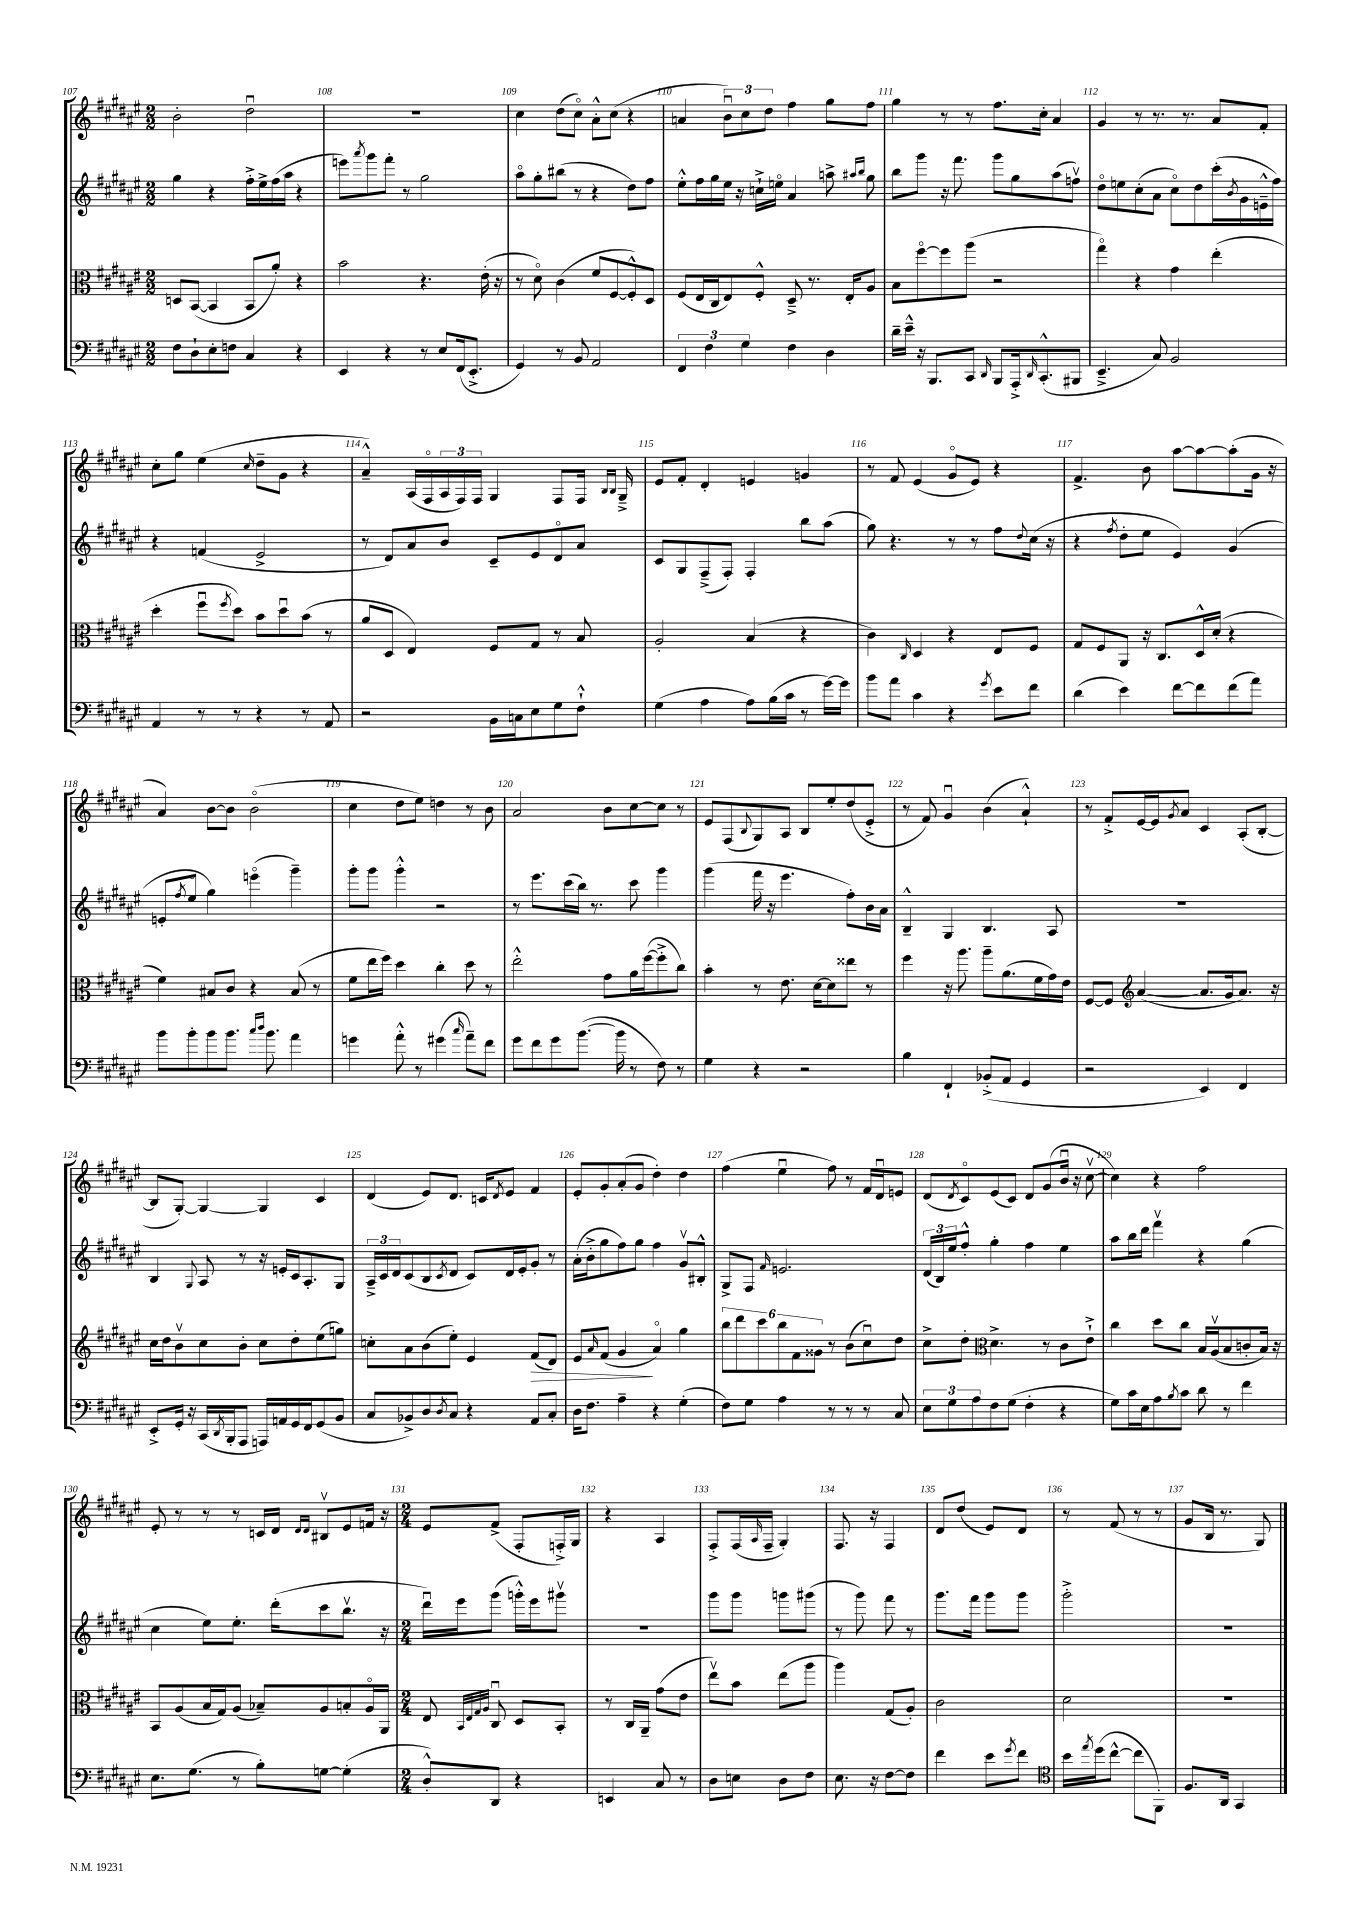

**kern	**kern	**dynam	**kern	**kern
*part4	*part3	*part3	*part2	*part1
*staff4	*staff3	*staff3	*staff2	*staff1
*clefF4	*clefC3	*	*clefG2	*clefG2
*k[f#c#g#d#a#e#]	*k[f#c#g#d#a#e#]	*	*k[f#c#g#d#a#e#]	*k[f#c#g#d#a#e#]
*M2/2	*M2/2	*	*M2/2	*M2/2
=107	=107	=107	=107	=107
8F#\L	8Dn/L	.	4gg#\	2b'\
8D#`\	([8BB/J	.	.	.
8E#'\	4BB/]	.	4r	.
8Fn\J	.	.	.	.
4C#/	8BB/L	.	16ff#'^\LL	2dd#u\
.	.	.	16ee#^\	.
.	8a#'/J)	.	(16ff#\	.
.	.	.	16aa#\JJ	.
4r	4r	.	4r	.
=108	=108	=108	=108	=108
4EE#/	2b\	.	8eeen\L)	1r
.	.	.	8qaaa#/	.
.	.	.	8ggg#\	.
4r	.	.	8fff#'\J	.
.	.	.	8r	.
8r	4.r	.	2gg#\	.
8E#/L	.	.	.	.
(16FF#/k	.	.	.	.
8.EE#'^/J	.	.	.	.
.	(16e#'\	.	.	.
.	16r	.	.	.
=109	=109	=109	=109	=109
4GG#/)	8r	.	8aa#\L	4cc#\
.	8d#\)	.	8gg#'\	.
8r	(4c#\	.	(8bb#X\J	(8dd#\L
8BB/	.	.	8r	8cc#\J)
2AA#/	8f#/L	.	4r	8a#'^^\L
.	[8F#/	.	.	(8cc#\J
.	8F#'^^/])	.	8dd#\L)	4r
.	8D#/J	.	8ff#\J	.
=110	=110	=110	=110	=110
6FF#/	(8F#/L	.	8ee#'^^\L	4an/
.	16E#/L	.	16ff#\L	.
6F#\	.	.	.	.
.	16C#/J	.	16gg#\	.
.	8E#/)	.	16ee#\JJ	12bu\L)
.	.	.	16r	.
6G#\	.	.	.	12cc#\
.	8F#'^^/J	.	16ccn`^\LL	.
.	.	.	.	12dd#\J
.	.	.	16een\JJ	.
4F#\	8D#~^/	.	4a#/	4ff#\
.	8.r	.	.	.
4D#\	.	.	8aan^\	8gg#\L
.	16E#'/KL	.	.	.
.	.	.	16qqaa#X/LL	.
.	.	.	16qqbb/JJ	.
.	8A#/J	.	8gg#\	8ff#\J
=111	=111	=111	=111	=111
16d#~\LL	8B\L	.	8bb\L	4gg#\
16e#~^^\JJ	.	.	.	.
16r	[8ff#\	.	8ggg#\J	.
8.BBB/L	.	.	.	.
.	8ff#\]	.	16r	8r
.	.	.	8.fff#\	.
8CC#/J	(8aa#\J	.	.	8r
16qqDD#/	.	.	.	.
8BBB/L	2r	.	8ggg#\L	8.ff#\L
16AAA#'^/k	.	.	8gg#\	.
16qqDD#/	.	.	.	.
(8.CC#'^^/	.	.	.	16cc#'\Jk
.	.	.	(8aa#\	4a#/
8BBB#X/J	.	.	8ffnv\J)	.
=112	=112	=112	=112	=112
4.EE#~^/	4gg#\)	.	8dd#\L	4g#/
.	.	.	8een\	.
.	4r	.	(8cc#'\	8r
8C#/)	.	.	8a#\J	8.r
2BB/	4g#\	.	8cc#\L)	.
.	.	.	.	8.r
.	.	.	8dd#\	.
.	(4ee#'\	.	(16ccc#'\L	8a#/L
.	.	.	8qb/	.
.	.	.	16g#\	.
.	.	.	16en~^^\	8f#'/J
.	.	.	16ff#\JJ)	.
!!LO:LB:g=z
=113	=113	=113	=113	=113
4AA#/	4dd#'\	.	4r	8cc#'\L
.	.	.	.	8gg#\J
8r	8ff#u\L	.	(4fn/	(4ee#\
.	8qff#/	.	.	.
8r	8dd#\J)	.	.	.
.	.	.	.	16qqcc#/
4r	8b\L	.	2e#^/	8dd#~\L
.	8dd#u\	.	.	8g#\J
8r	(8b\J	.	.	4r
8AA#/	8r	.	.	.
=114	=114	=114	=114	=114
2r	8a#/L	.	8r	4a#~^^/)
.	8D#/J	.	8d#/L)	.
.	4E#/)	.	8a#/	(16A#/LL
.	.	.	.	16F#/
.	.	.	8b/J	24A#/
.	.	.	.	24F#/)
.	.	.	.	24F#/JJ
16BB\LL	8F#/L	.	8c#~/L	4G#/
16Cn\J	.	.	.	.
8E#\	8G#/J	.	8e#/	.
8G#\	8r	.	8d#/	8F#/L
8F#`^^\J	8B/	.	8a#/J	16F#/Jk
.	.	.	.	16qqB/LL
.	.	.	.	16qqB/JJ
.	.	.	.	16G#~^/
=115	=115	=115	=115	=115
(4G#\	2A#'/	.	8c#/L	8e#/L
.	.	.	8G#/	8f#'/J
4A#\	.	.	(8F#~^/	4d#'/
.	.	.	8F#'/J)	.
8A#\L)	(4B/	.	4F#'/	4en/
(16B\L	.	.	.	.
16c#\JJ	.	.	.	.
8r	4r	.	8bb\L	4gn/
[16g#\LL)	.	.	(8aa#\J	.
16g#\JJ]	.	.	.	.
=116	=116	=116	=116	=116
8b\L	4c#\)	.	8gg#\)	8r
8a#\J	.	.	4.r	8f#/
.	16qqC#/	.	.	.
4c#\	4D#/	.	.	(4e#/
4r	4r	.	8r	8g#/L
.	.	.	8r	8e#/J)
8qg#/	.	.	.	.
8e#\L	8E#/L	.	8ff#\L	4r
.	.	.	8qqdd#/	.
8f#\J	8F#/J	.	(16cc#\Jk	.
.	.	.	16r	.
=117	=117	=117	=117	=117
(4d#\	8G#/L	.	4r	4.f#^/
.	8F#/	.	.	.
.	.	.	8qff#/	.
4e#\)	8AA#/J	.	8dd#'\L	.
.	16r	.	8ee#\J	8b\
.	8.C#/L	.	.	.
[8f#\L	.	.	4e#/)	[8aa#\L
8f#\]	16D#^^/L	.	.	8aa#\_
.	(16d#'/JJ	.	.	.
(8f#\	4r	.	(4g#/	(8aa#'\]
8a#\J)	.	.	.	16g#\Jk
.	.	.	.	16r
!!LO:LB:g=z
=118	=118	=118	=118	=118
8b\L	4f#\)	.	8en'/L	4a#/)
.	.	.	8qff#/	.
8b'\	.	.	8ee#/J	.
8b\	8B#X/L	.	4gg#\)	[8b\L
8.b\J	8c#/J	.	.	8b\J]
.	4r	.	(4eeen\	(2b\
16qqcc#/LL	.	.	.	.
16qqdd#/JJ	.	.	.	.
8.b\	.	.	.	.
4a#\	(8B#/	.	4ggg#~\)	.
.	8r	.	.	.
=119	=119	=119	=119	=119
4gn\	8f#\L	.	8ggg#'\L	4cc#\
.	16ee#\L	.	8ggg#\J	.
.	16ff#\JJ)	.	.	.
8a#'^^\	4dd#\	.	4ggg#'^^\	8dd#\L
8r	.	.	.	8ee#\J)
(4g#X\	4cc#'\	.	2r	4ddn\
16qqcc#/	.	.	.	.
8a#~\L)	8dd#\	.	.	8r
8f#\J	8r	.	.	8b\
=120	=120	=120	=120	=120
8g#\L	2ee#'^^\	.	8r	2a#/
8f#\	.	.	8.eee#\L	.
8g#\	.	.	.	.
.	.	.	(16ccc#\L	.
([8.b\J	.	.	16bb\JJ)	.
.	.	.	8.r	.
.	8g#\L	.	.	8b\L
16b\]	.	.	.	.
8r	16a#\L	.	8ccc#\	[8cc#\
.	([16ff#\J	.	.	.
8F#\)	8ff#'^\]	.	4ggg#\	8cc#\J]
8r	8cc#\J)	.	.	8r
=121	=121	=121	=121	=121
4G#\	4b'\	.	(4ggg#\	8e#/L
.	.	.	.	(8F#/
.	.	.	.	8qqB/
4r	8r	.	16fff#\	8G#/)
.	.	.	16r	.
.	8.e#\	.	4.eee#\	8A#/J
2r	.	.	.	8B/L
.	[16d#\KL	.	.	.
.	8d#\]	.	.	8ee#'/
.	8ee##X\J	.	8ff#'\L)	(8dd#/
.	8r	.	16b\L	8e#'^/J
.	.	.	16a#\JJ	.
=122	=122	=122	=122	=122
4B\	4ff#\	.	4B~^^/	8r
.	.	.	.	8f#/)
4FF#`/	16r	.	4G#/	4g#u/
.	8.aa#\	.	.	.
(8BB-X'^/L	8aa#~\L	.	4.B/	(4b\
8AA#/J	(8.a#\	.	.	.
4GG#/	.	.	.	4a#`^^/)
.	16f#\L	.	.	.
.	16g#\)	.	8A#/	.
.	16e#\JJ	.	.	.
=123	=123	=123	=123	=123
2r	[8F#/L	.	1r	8r
.	8F#/J]	.	.	8f#'^/L
*	*clefG2	*	*	*
.	([4a#/	.	.	[16e#/L
.	.	.	.	16e#/J]
.	.	.	.	8qg#/
.	.	.	.	8a#/J
4EE#/)	8.a#/L]	.	.	4c#/
.	16g#/k	.	.	.
4FF#/	8.a#/J)	.	.	(8A#'/L
.	.	.	.	[8B'/J
.	16r	.	.	.
!!LO:LB:g=z
=124	=124	=124	=124	=124
8EE#'^/L	16cc#\LL	.	4B/	8B/L]
.	16dd#\J	.	.	.
16GG#'/Jk	8bv\	.	.	[8G#'/J)
16r	.	.	.	.
.	.	.	8qqG#/	.
(16CC#/LL	8cc#\	.	8A#/	4G#/_
8qDD#/	.	.	.	.
16BBB'/J	.	.	.	.
8AAA#/J	8b'\J	.	8r	.
16AAAn/LL)	8cc#\L	.	16r	4G#/]
16AAn/	.	.	16en'/LL	.
16GG#/	8dd#'\	.	16c#/J	.
16FF#/J	.	.	8.A#'/	.
(8GG#/	(8ee#\	.	.	4c#/
8BB/J	8ggn\J)	.	8G#/J	.
=125	=125	=125	=125	=125
8C#/L	8ccn'\L	.	24A#~^/LL	(4d#/
.	.	.	24c#/	.
.	.	.	24d#/J	.
8BB-X^/)	8a#\	.	(8c#/	.
8D#/	(8b\	.	8B/	8e#/L)
8qD#/	.	.	8qc#/	.
8C#/J	8ee#'\J)	.	8d#/J	8.d#/J
4r	4e#/	.	8c#/L)	.
.	.	.	.	16cn/KL
.	.	.	.	8qd#/
.	.	.	16d#/L	8e#/J
.	.	.	16e#'/J	.
!	!	!LO:HP:b	!	!
8AA#/L	(8f#/L	>	8g#'/J	4f#/
8C#'/J	8d#/J)	.	8r	.
=126	=126	=126	=126	=126
16D#\KL	8e#/L	.	(16a#'\LL	8e#'/L
8.F#\J	.	.	16b'^\J	.
.	16qqa#/	.	.	.
.	(8f#/J	.	8gg#\	8g#'/
4A#~\	4g#/	.	8ff#\)	(8a#'/
.	.	.	8gg#\J	8g#/J
4r	4a#/)	]	4ff#\	4dd#'\)
(4G#'\	4gg#\	.	8g#v/L	4dd#\
.	.	.	8B#X'^^/J	.
=127	=127	=127	=127	=127
8F#\L)	12bb\L	.	8G#^/L	(4ff#\
.	12ddd#\	.	.	.
8G#\J	.	.	8F#/J	.
.	12ccc#\	.	.	.
.	.	.	16qqf#/	.
4A#\	12bb\	.	2.en/	4ee#u\
.	12f#\	.	.	.
.	12g##X\J	.	.	.
8r	8r	.	.	8ff#\)
8r	(8b\L	.	.	8r
8r	8cc#u\)	.	.	16f#/LL
.	.	.	.	16d#u/J
8C#/	8dd#\J	.	.	8en/J
=128	=128	=128	=128	=128
12E#\L	8cc#^\L	.	(24d#/LL	(8d#/L
.	.	.	24B/)	.
12G#\	.	.	24ee#/J	.
.	.	.	.	8qd#/
.	8dd#'\J	.	8ff#'^^/J	8c#/)
12A#\	.	.	.	.
*	*clefC3	*	*	*
8F#\	4.d#^\	.	4gg#'\	(8e#/
(8G#\J	.	.	.	8c#/J)
4F#'\	.	.	4ff#\	8d#/L
.	8r	.	.	(8g#/
4r	8c#\L	.	4ee#\	16bu/Jk
.	.	.	.	16r
.	8e#`^\J	.	.	[8cc#v\
=129	=129	=129	=129	=129
8G#\L)	4cc#\	.	8aa#\L	4cc#\])
16c#\L	.	.	16bb\L	.
16E#\J	.	.	16ddd#\JJ	.
8A#\	8dd#\L	.	4fff#v\	4r
8qB/	.	.	.	.
8c#\J	8cc#\J	.	.	.
8d#\	16B/LL	.	4r	2ff#\
.	(16A#v/J	.	.	.
8r	8B/	.	.	.
4f#\	8cn'/	.	(4gg#\	.
.	16B/Jk)	.	.	.
.	16r	.	.	.
!!LO:LB:g=z
=130	=130	=130	=130	=130
8.E#\L	8BB/L	.	4cc#\	8e#'/
.	(8A#/	.	.	8r
(8.G#\J	.	.	.	.
.	16B/L	.	8ee#\L)	8r
.	16G#/J)	.	.	.
8r	(8A#/J	.	8.ee#'\J	8r
8B'\L)	8B-X~/L)	.	.	16cn/LL
.	.	.	(16ddd#'\KL	16d#/JJ
.	.	.	.	16qqd#/LL
.	.	.	.	16qqd#/JJ
[8Gn\J	8A#/	.	8ccc#\	8B#Xv/L
(4G'\]	8Bn'/	.	8.bbv\J	8e#/
.	16A#/L	.	.	16fn/Jk
.	16AA#/JJ	.	16r	16r
=131	=131	=131	=131	=131
*M2/4	*M2/4	*	*M2/4	*M2/4
8D#'^^/L)	8E#/	.	16ddd#u\LL)	8e#/L
.	.	.	16eee#\J	.
.	32qqBB/LLL	.	.	.
.	32qqE#/	.	.	.
.	32qqG#/	.	.	.
.	32qqA#/JJJ	.	.	.
8DD#/J	8C#u/	.	(8ggg#\J	(8f#^/J
4r	8D#/L	.	16gggn'^^\LL)	8F#'/L
.	.	.	16eee#\J	.
.	8BB'/J	.	8ggg#Xv\J	16Fn'^/L)
.	.	.	.	16G#/JJ
=132	=132	=132	=132	=132
4EEn/	8r	.	2r	4r
.	16C#/LL	.	.	.
.	16AA#~/JJ	.	.	.
8C#/	(8g#\L	.	.	4A#/
8r	8e#\J	.	.	.
=133	=133	=133	=133	=133
8D#\L	8ee#v\L)	.	8ggg#\L	8F#'^/L
8En\J	8b\J	.	8ggg#\J	(16F#/L
.	.	.	.	16qqA#/
.	.	.	.	16F#~/JJ
8D#\L	(8ee#\L	.	8gggn\L	4G#'/)
8F#\J	8aa#\J	.	(8ggg#X\J	.
=134	=134	=134	=134	=134
8.E#\	4aa#\)	.	8r	8.F#/
.	.	.	8ggg#\)	.
16r	.	.	.	16r
[8F#\L	(8G#/L	.	8fff#\	4F#/
8F#\J]	8A#'/J)	.	8r	.
=135	=135	=135	=135	=135
4f#\	2c#\	.	8.ggg#\L	8d#/L
.	.	.	.	(8dd#/J
.	.	.	16fff#\Jk	.
8e#\L	.	.	8ggg#\L	8e#/L)
8qg#/	.	.	.	.
8f#\J	.	.	8ggg#\J	8d#/J
=136	=136	=136	=136	=136
*clefC4	*	*	*	*
16b\LL	2d#\	.	2ggg#'^\	8r
8qee#/	.	.	.	.
(16dd#\J	.	.	.	.
[8cc#^^\J	.	.	.	(8f#/
8cc#\L]	.	.	.	8r
8FF#'\J)	.	.	.	8r
=137	=137	=137	=137	=137
8.F#/L	2r	.	2r	8g#/L
.	.	.	.	16B/Jk
16AA#/Jk	.	.	.	8.r
4GG#/	.	.	.	.
.	.	.	.	8G#/)
==	==	==	==	==
*-	*-	*-	*-	*-
